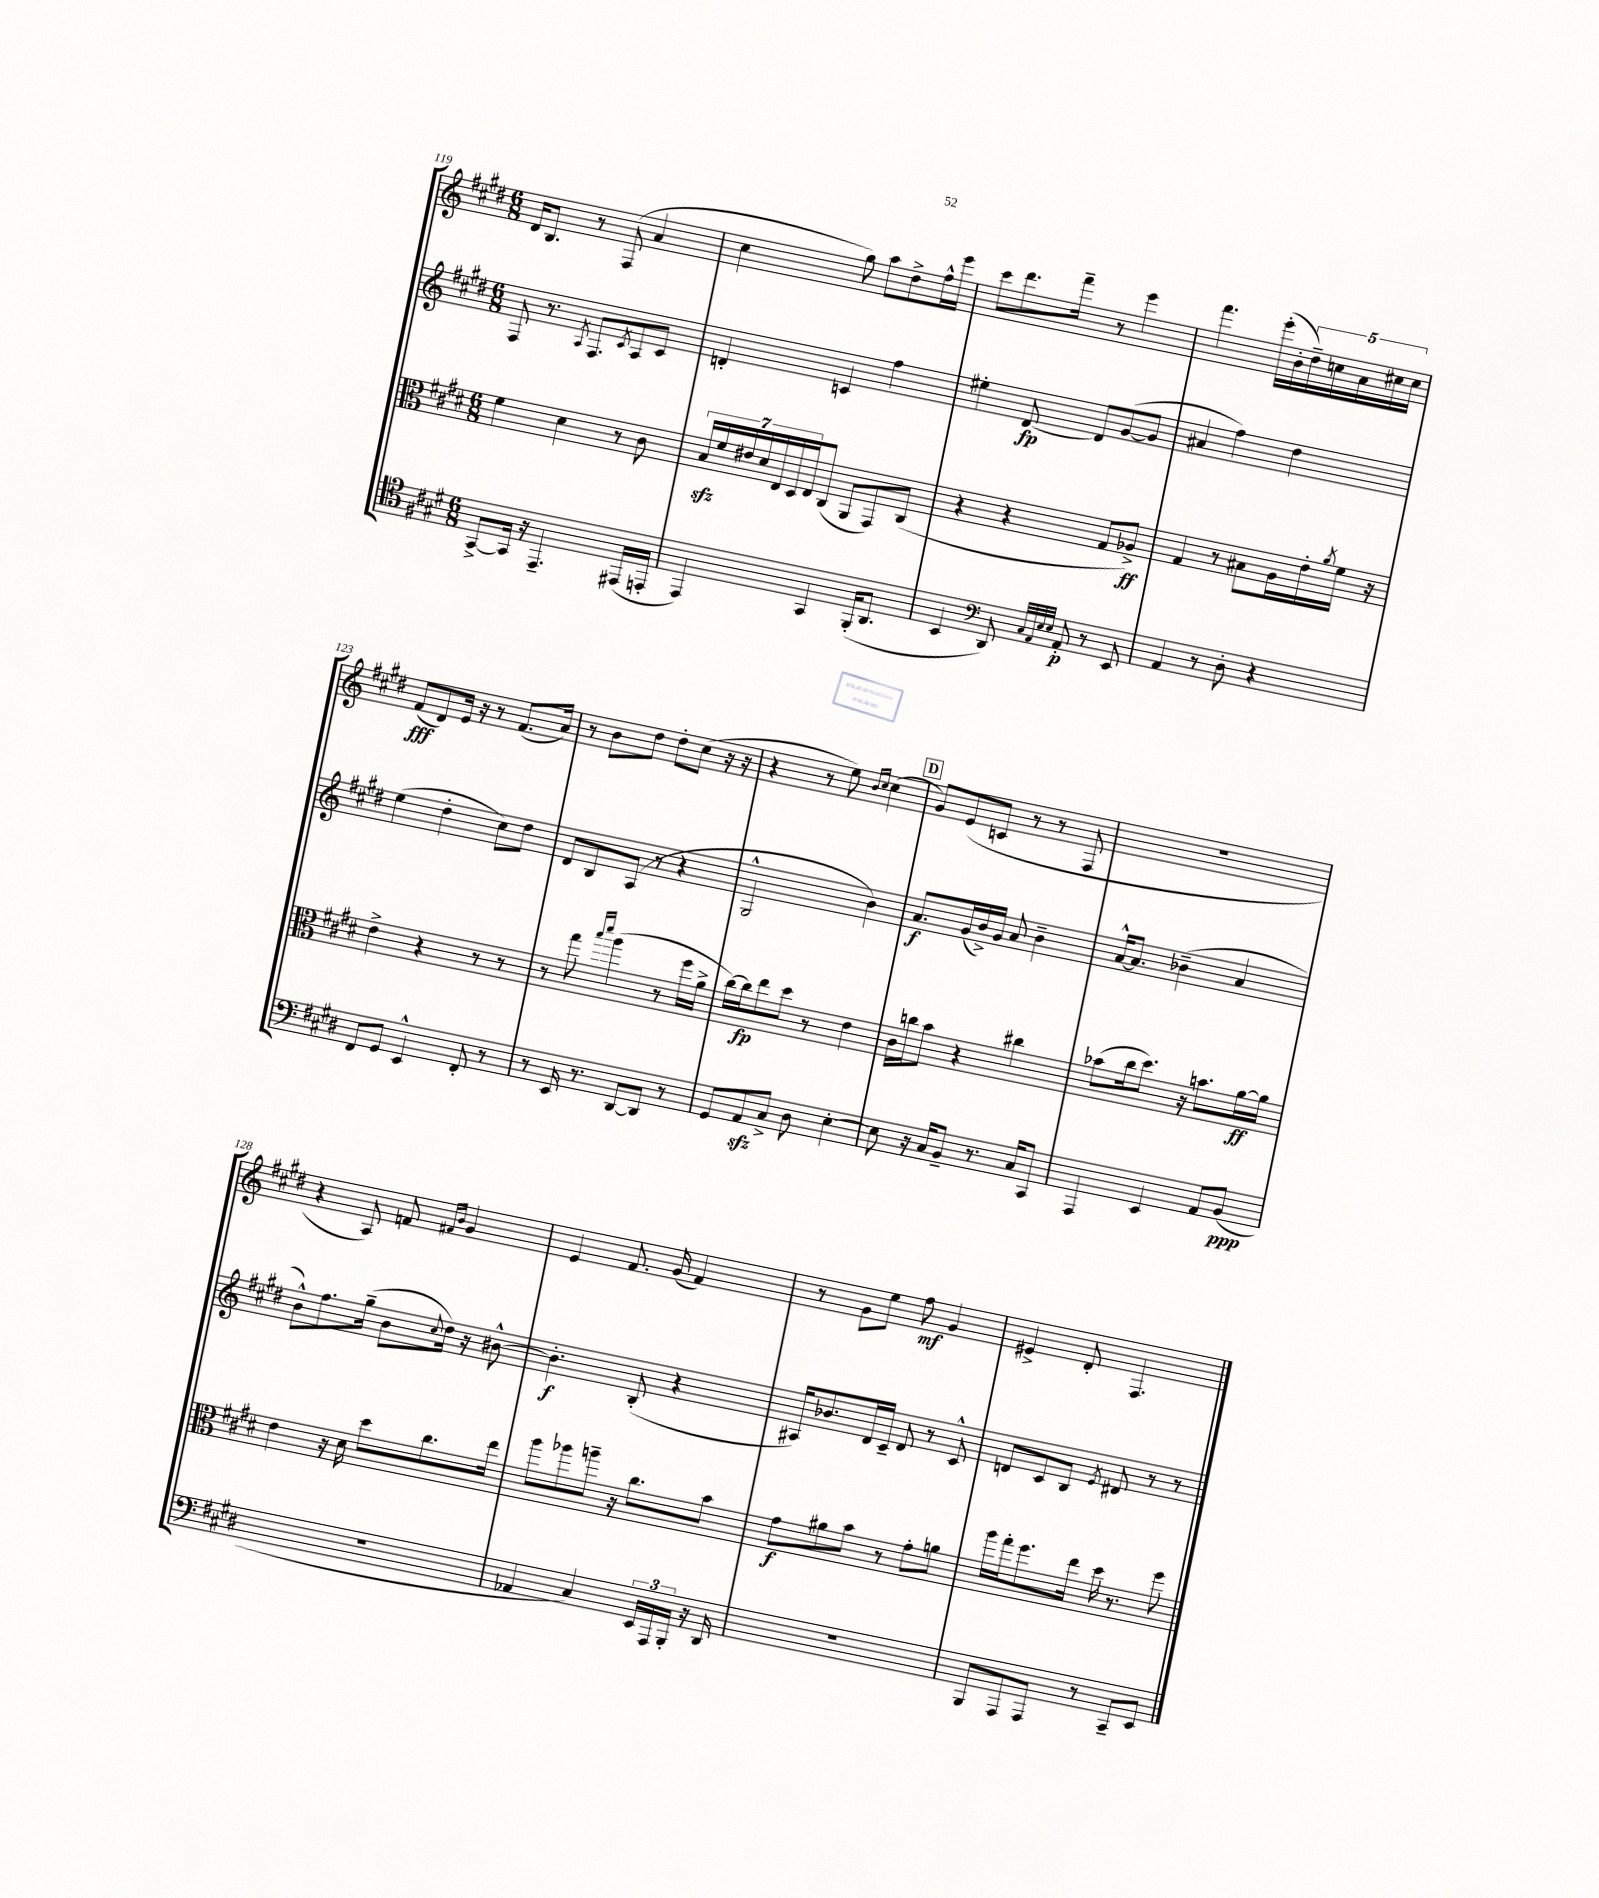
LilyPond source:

<<
\new StaffGroup <<
\new Staff = "s0" {
    \clef treble \key e \major \numericTimeSignature \time 6/8
    dis'16 b8. r8 fis8( a'4 |
    cis''4 gis''8) a''8 dis''8-> fis''16-^ e'''16 |
    cis'''8 dis'''8. fis'''16-- r8 e'''4 |
    fis'''4. e'''16-.( b'16-. \tuplet 5/4 { dis''16--) c''16 a'16 cis''16 cis''16 } |
    fis'8\fff( dis'8) e'16 r16 r8 fis'8.( a'16) |
    r8 b'8 dis''8 dis''8-. cis''8( r16 r16 |
    r4 r8 e''8) \grace { b'16 cis''16 } cis''4( |
    \mark \markup { \box "D" } gis'8) e'8( c'8 r8 r8 fis8 |
    R2. |
    r4 a8) f'8 \grace { fis'16 b'16 } gis'4 |
    e'4 fis'8. gis'16( fis'4) |
    r8 gis'8 e''8 fis''8\mf gis'4 |
    eis'4-> dis'8-. fis4. \bar "|." |
}
\new Staff = "s1" {
    \clef treble \key e \major \numericTimeSignature \time 6/8
    fis8 r8. \acciaccatura { a8 } fis8. \acciaccatura { cis'8 } a8 cis'8 |
    d'4-. c'4 fis''4 |
    eis''4-. dis'8~\fp dis'8 gis'8~( gis'8 |
    ais'4 fis''4) dis''4 |
    e''4( dis''4-. cis''8) dis''8 |
    dis'8 b8 a8( r8 r4 |
    gis2-^ b'4) |
    \mark \markup { \box "D" } a'8.\f gis'16( b'16->) gis'16 a'8 b'4-- |
    a'16~-^ a'8. bes'4--( a'4 |
    b'8-^) fis''8. gis''16--( b'8 \appoggiatura { cis''8 } dis''16) r16 bis'8~-^ |
    bis'4.-.\f b8-.( r4 |
    ais16) bes'8. dis'16 cis'16-- dis'8 r8 cis'8-^ |
    d'8 cis'8 b8 \acciaccatura { e'8 } dis'8 r8 r8 \bar "|." |
}
\new Staff = "s2" {
    \clef alto \key e \major \numericTimeSignature \time 6/8
    fis'4 dis'4 r8 cis'8 |
    \tuplet 7/4 { b16\sfz fis'16 eis'16 dis'16 e16 dis16 e16 } cis8( a,8 gis,8) cis8( |
    r4 r4 gis8 aes8->\ff) |
    gis4 r8 bis8 a16 e'16-. \acciaccatura { a'8 } fis'16 r16 |
    e'4-> r4 r8 r8 |
    r8 gis''8 \grace { b''16 dis'''16 } a''4( r8 fis''16 a'16-> |
    cis''16~) cis''16\fp e''8 dis''8 r8 e'4 |
    \mark \markup { \box "D" } cis'16 c''16 b'8 r4 cis''4 |
    bes'8( cis''16 dis''8.) r16 b'8. a'16~\ff a'16 |
    e'4 r16 dis'16 dis''8 cis''8. e''16 |
    a''8 aes''8 a''8-- r16 cis''8. b'8 |
    gis'8\f ais'8 b'8 r8 gis'8-. a'8 |
    a''16 gis''16-. fis''8. e''16 dis''16 r8. fis''8 \bar "|." |
}
\new Staff = "s3" {
    \clef tenor \key e \major \numericTimeSignature \time 6/8
    gis,8~-> gis,16 r16 e,4.-- eis,16( e,16-. |
    e,4) gis,4 fis,16-.( a,8. |
    b,4 \clef bass dis,8) \grace { cis32 a,32 e32 e32 } a,8-.\p r8 e,8 |
    a,4 r8 dis8-. r4 |
    fis,8 gis,8 e,4-^ fis,8-. r8 |
    r8 e,16 r8. dis,8~ dis,8 r8 |
    gis,8 a,8\sfz cis8-> dis8 e4~-. |
    \mark \markup { \box "D" } e8 r16 cis16 b,8-- r8. cis16 cis,8 |
    a,,4 e,4 a,8 b,8\ppp( |
    R2. |
    aes,4 cis4) \tuplet 3/2 { e,16 a,,16 b,,16-. } r16 dis,16 |
    R2. |
    b,,8 a,,8 a,,8 r8 cis,8-- e,8 \bar "|." |
}
>>
>>
\layout { \context { \Score currentBarNumber = #119 } }
